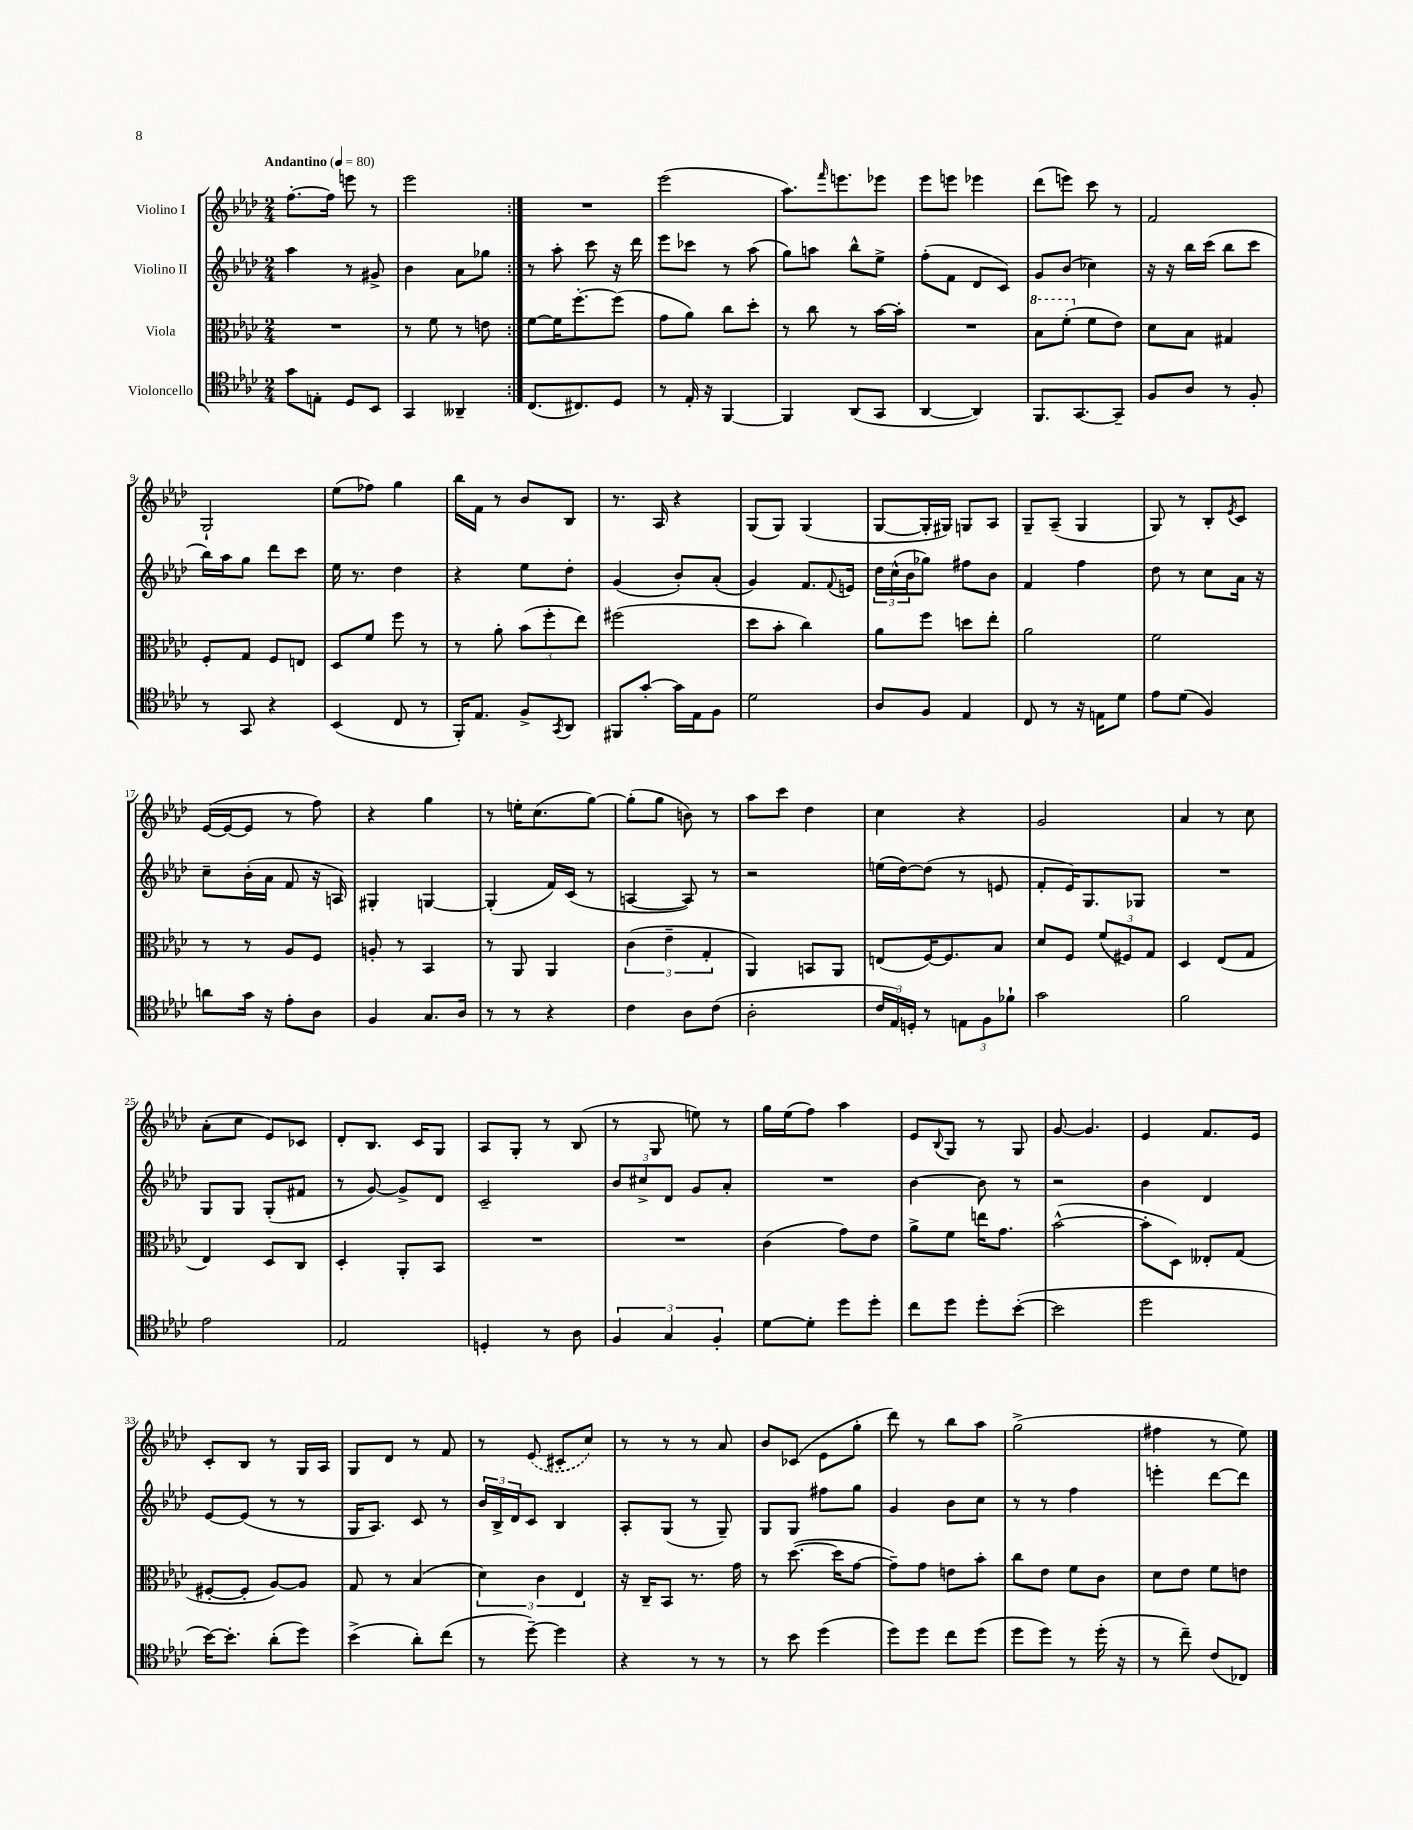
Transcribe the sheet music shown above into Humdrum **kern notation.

**kern	**kern	**kern	**kern
*part4	*part3	*part2	*part1
*staff4	*staff3	*staff2	*staff1
*I"Violoncello	*I"Viola	*I"Violino II	*I"Violino I
*clefC4	*clefC3	*clefG2	*clefG2
*k[b-e-a-d-]	*k[b-e-a-d-]	*k[b-e-a-d-]	*k[b-e-a-d-]
*M2/4	*M2/4	*M2/4	*M2/4
*MM80	*MM80	*MM80	*MM80
=1	=1	=1	=1
!	!	!	!LO:TX:a:B:t=Andantino
8g\L	2r	4aa-\	[8.ff'\L
8En'\J	.	.	.
.	.	.	16ff\Jk]
8D-/L	.	8r	8eeen\
8BB-/J	.	8g#X^/	8r
=2	=2	=2	=2
4GG/	8r	4b-\	2eee-\
.	8f\	.	.
4AA--X~/	8r	8a-\L	.
.	8en\	8gg-X\J	.
=3:|!	=3:|!	=3:|!	=3:|!
(8.C/L	[8f\L	8r	2r
.	16f\K]	8aa-'\	.
8.C#X/)	[8.ff'\	.	.
.	.	8ccc\	.
8D-/J	(8ff\J]	16r	.
.	.	16ddd-\	.
=4	=4	=4	=4
8r	8g\L	8eee-\L	(2eee-\
16E-'/	8a-\J)	8ccc-X\J	.
16r	.	.	.
[4FF/	8cc\L	8r	.
.	8dd-'\J	(8aa-\	.
=5	=5	=5	=5
4FF/]	8r	8gg\L)	8.aa-\L)
.	8cc\	8aan\J	.
.	.	.	16qqfff/
.	.	.	8.eeen\
(8AA-/L	8r	8bb-^^\L	.
8GG/J	[16b-\LL	8ee-^\J	8eee-X\J
.	16b-'\JJ]	.	.
=6	=6	=6	=6
[4AA-/	2r	(8ff'\L	8eee-\L
.	.	8f\J	8eeen\J
4AA-/])	.	8d-/L	4eee-X\
.	.	8c/J)	.
=7	=7	=7	=7
*	*8va	*	*
8.FF/L	8b-\L	8g/L	(8ddd-\L
.	(8ff'\J	(8b-/J	8eeen\J)
[8.GG/	.	.	.
*	*X8va	*	*
.	8f\L	4cc-X\)	8ccc\
8GG~/J]	8e-\J)	.	8r
=8	=8	=8	=8
8F/L	8d-\L	16r	2f/
.	.	16r	.
8A-/J	8B-\J	16bb-\LL	.
.	.	(16ccc\JJ	.
8r	4G#X/	8bb-\L	.
8F'/	.	8ccc\J	.
!!LO:LB:g=z
=9	=9	=9	=9
8r	8F'/L	16bb-\LL)	2G`/
.	.	16aa-\J	.
8GG/	8G/J	8gg\J	.
4r	8F/L	8ddd-\L	.
.	8En/J	8ccc\J	.
=10	=10	=10	=10
(4BB-/	8D-/L	16ee-\	(8ee-\L
.	.	8.r	.
.	8f/J	.	8ff-X\J)
8C/	8ff\	4dd-\	4gg\
8r	8r	.	.
=11	=11	=11	=11
16FF'/KL)	8r	4r	16bb-\LL
8.E-/J	.	.	16f\JJ
.	8a-'\	.	8r
8F^/L	(12b-\L	8ee-\L	8b-/L
.	12ff'\	.	.
8qGG/	.	.	.
8AA-/J	.	8dd-'\J	8B-/J
.	12ee-\J)	.	.
=12	=12	=12	=12
8FF#X/L	(2ff#X\	(4g/	8.r
[8g'/J	.	.	.
.	.	.	16A-/
16g\LL]	.	8b-'/L)	4r
16E-\J	.	.	.
8F\J	.	(8a-'/J	.
=13	=13	=13	=13
2d-\	8dd-\L	4g/)	(8G/L
.	8b-'\J	.	8G/J)
.	4cc\)	8.f/L	(4G/
.	.	8qqf/	.
.	.	16en/Jk	.
=14	=14	=14	=14
8A-/L	8a-\L	24dd-\LL	[8G/L
.	.	(24cc^^\	.
.	.	24b-\J	.
8F/J	8ff\J	8gg-X\J)	16G'/L]
.	.	.	16G#X/JJ)
4E-/	8ddn\L	8ff#X\L	8Gn/L
.	8ee-'\J	8b-\J	8A-/J
=15	=15	=15	=15
8C/	2a-\	4f/	8G~/L
8r	.	.	(8A-~/J
16r	.	4ff\	4G/
16En\KL	.	.	.
8d-\J	.	.	.
=16	=16	=16	=16
8e-\L	2f\	8dd-\	8G/)
(8d-\J	.	8r	8r
4F/)	.	8cc\L	8B-'/L
.	.	.	8qe-/
.	.	16a-\Jk	8c/J
.	.	16r	.
!!LO:LB:g=z
=17	=17	=17	=17
8an\L	8r	8cc~\L	([16e-/LL
.	.	.	16e-/J_
16g\Jk	8r	(16b-'\L	8e-/J]
16r	.	16a-\JJ	.
8e-'\L	8A-/L	8f/	8r
8A-\J	8F/J	16r	8ff\)
.	.	16An/)	.
=18	=18	=18	=18
4F/	8An'/	4G#X'/	4r
.	8r	.	.
8.G/L	4BB-/	[4Gn/	4gg\
16A-/Jk	.	.	.
=19	=19	=19	=19
8r	8r	(4G'/]	8r
8r	8AA-/	.	16een'\KL
.	.	.	(8.cc\
4r	4AA-/	16f/LL)	.
.	.	(16c/JJ	.
.	.	8r	[8gg\J)
=20	=20	=20	=20
4c\	(6c\	[4An/	(8gg'\L]
.	.	.	8gg\J
.	6e-~\	.	.
8A-\L	.	8A/])	8bn\)
.	6G'/	.	.
(8c\J	.	8r	8r
=21	=21	=21	=21
2A-'\	4AA-/)	2r	8aa-\L
.	.	.	8ccc\J
.	8BBn/L	.	4dd-\
.	8AA-/J	.	.
=22	=22	=22	=22
24c/LL	(8En/L	(16een\LL	4cc\
24E-/)	.	.	.
.	.	[16dd-\J)	.
24Dn'/JJ	.	.	.
8r	[16F/K)	(8dd-\J]	.
.	8.F/]	.	.
12En\L	.	8r	4r
12F\	.	.	.
.	8B-/J	8en/	.
12f-X`\J	.	.	.
=23	=23	=23	=23
2g\	8d-/L	8f'/L	2g/
.	8F/J	16e-/K)	.
.	.	8.G/	.
.	(12f/L	.	.
.	12F#X/)	.	.
.	.	8G-X/J	.
.	12G/J	.	.
=24	=24	=24	=24
2f\	4D-/	2r	4a-/
.	(8E-/L	.	8r
.	8G/J	.	8cc\
!!LO:LB:g=z
=25	=25	=25	=25
2e-\	4E-/)	8G/L	(8a-'\L
.	.	8G/J	8cc\J
.	8D-/L	(8G'/L	8e-/L)
.	8C/J	8f#X/J	8c-X/J
=26	=26	=26	=26
2E-/	4D-'/	8r	8d-'/L
.	.	[8g/)	8.B-/J
.	8AA-'/L	8g^/L]	.
.	.	.	16c/KL
.	8BB-/J	8d-/J	8G/J
=27	=27	=27	=27
4Dn'/	2r	2c~/	8A-/L
.	.	.	8G'/J
8r	.	.	8r
8A-\	.	.	(8B-/
=28	=28	=28	=28
6F/	2r	12b-/L	8r
.	.	12cc#X^/	.
.	.	.	8G/
6G/	.	12d-/J	.
.	.	8g/L	8een\)
6F'/	.	.	.
.	.	8a-'/J	8r
=29	=29	=29	=29
[8d-\L	(4c\	2r	16gg\LL
.	.	.	(16ee-\J
8d-'\J]	.	.	8ff\J)
8dd-\L	8g\L)	.	4aa-\
8dd-'\J	8e-\J	.	.
=30	=30	=30	=30
8cc\L	8a-^\L	[4b-\	8e-/L
.	.	.	8qqB-/
8dd-\J	8f\J	.	8G/J
8dd-'\L	16een\KL	8b-\]	8r
.	8.g\J	.	.
([8b-'\J	.	8r	8G/
=31	=31	=31	=31
2b-\]	([2b-^^\	2r	[8g/
.	.	.	4.g/]
=32	=32	=32	=32
2dd-\	8b-'\L]	4b-\	4e-/
.	8D-\J)	.	.
.	8E--X'/L	4d-/	8.f/L
.	(8G/J	.	.
.	.	.	16e-/Jk
!!LO:LB:g=z
=33	=33	=33	=33
[16b-\KL)	[8F#X'/L	[8e-/L	8c'/L
8.b-'\J]	.	.	.
.	8F#'/J]	(8e-/J]	8B-/J
(8a-'\L	[8A-/L)	8r	8r
8dd-\J)	8A-/J]	8r	16G/LL
.	.	.	16A-/JJ
=34	=34	=34	=34
(4b-^\	8G/	16G/KL	8G/L
.	.	8.A-/J)	.
.	8r	.	8d-/J
8a-'\L)	(4B-/	8c/	8r
(8cc\J	.	8r	8f/
=35	=35	=35	=35
8r	6d-\)	24b-/LL	8r
.	.	24B-^/	.
.	.	24d-/J	.
[8dd-~\)	.	8c/J	(8e-/
.	6c\	.	.
4dd-\]	.	4B-/	8c#X'/L
.	6E-/	.	.
.	.	.	8cc/J)
=36	=36	=36	=36
4r	16r	8A-'/L	8r
.	16C~/KL	.	.
.	8BB-/J	(8G/J	8r
8r	8.r	8r	8r
8r	.	8G~/)	8a-/
.	16g\	.	.
=37	=37	=37	=37
8r	8r	8G/L	8b-/L
8b-\	([8.dd-\	8G/J	(8c-X/J
(4dd-\	.	8ff#X\L	8e-\L
.	16dd-\KL]	.	.
.	[8g\J	8gg\J	8gg'\J
=38	=38	=38	=38
8dd-\L)	8g~\L])	4g/	8ddd-\)
8dd-\J	8g\J	.	8r
8cc\L	8en\L	8b-\L	8bb-\L
(8dd-\J	8b-'\J	8cc\J	8aa-\J
=39	=39	=39	=39
8dd-\L	8cc\L	8r	(2gg^\
8dd-\J)	8e-\J	8r	.
8r	8f\L	4ff\	.
(16dd-'\	8c\J	.	.
16r	.	.	.
=40	=40	=40	=40
8r	8d-\L	4eeen'\	4ff#X\
8cc~\)	8e-\J	.	.
(8c/L	8f\L	[8ddd-\L	8r
8C-X/J)	8en\J	8ddd-\J]	8ee-\)
==	==	==	==
*-	*-	*-	*-
